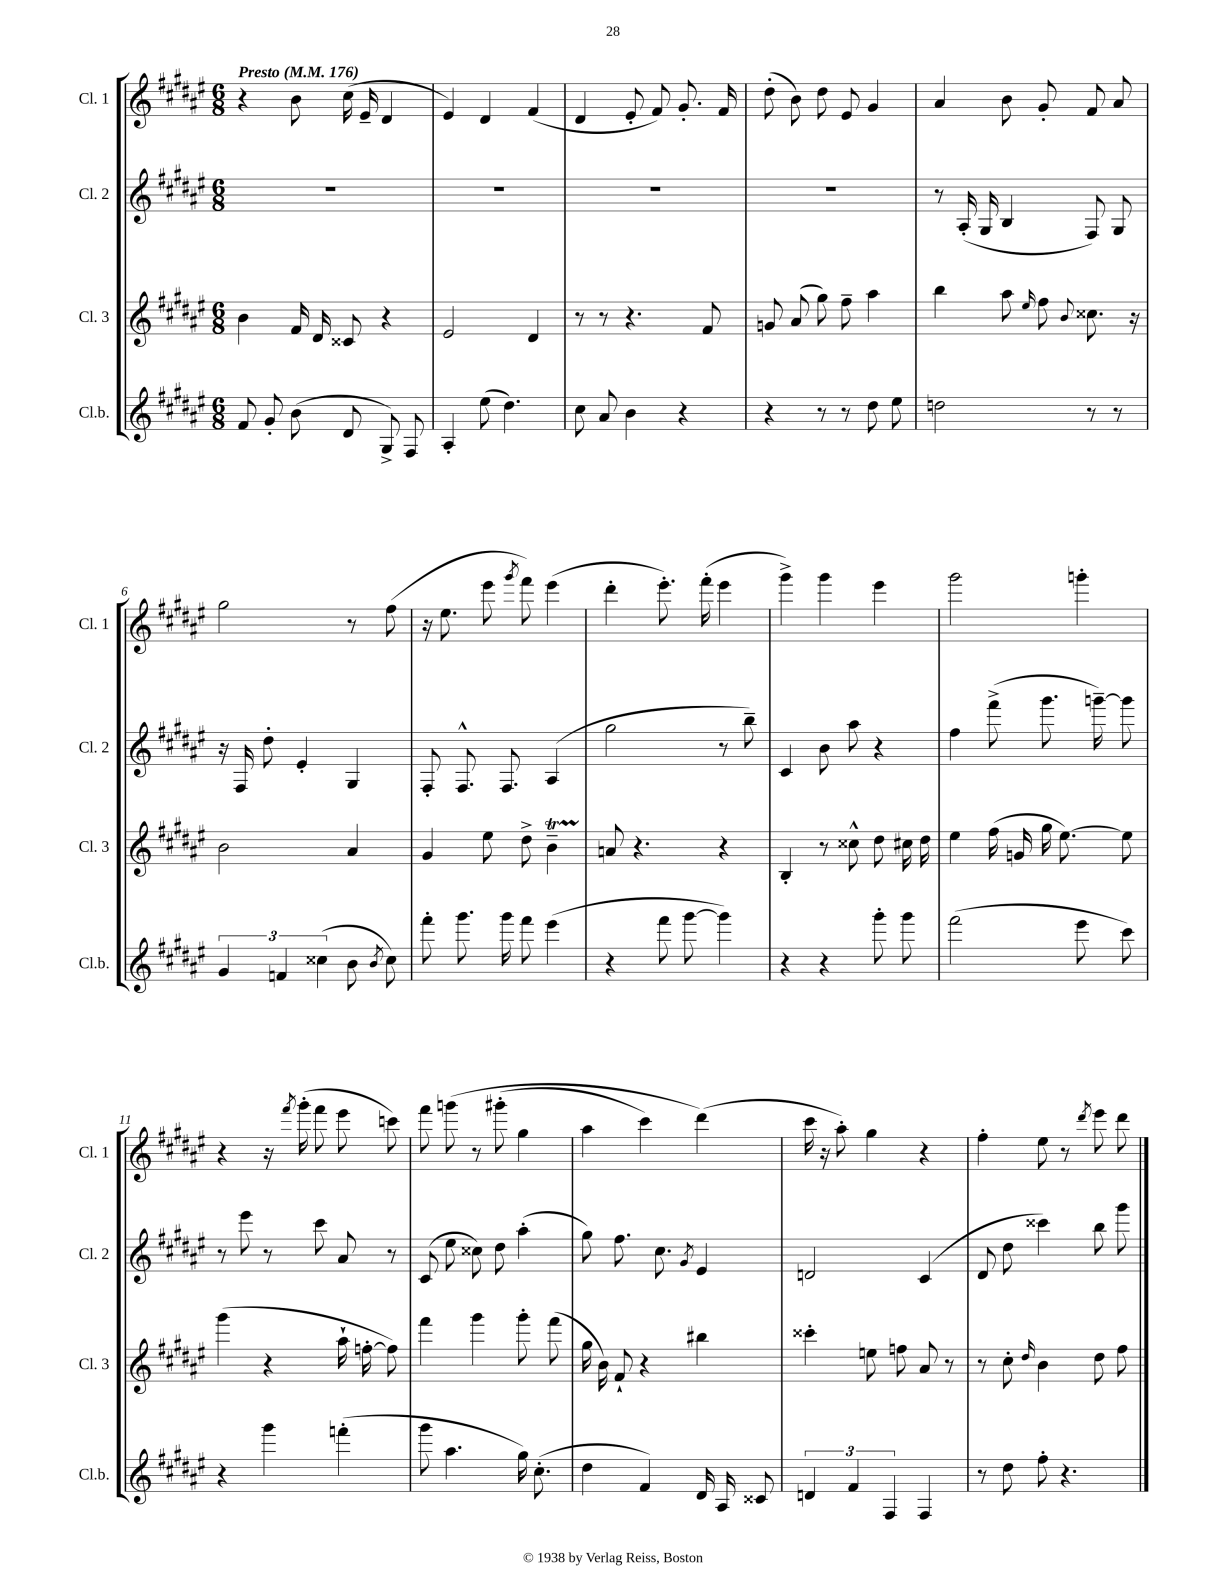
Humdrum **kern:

**kern	**kern	**kern	**kern
*part4	*part3	*part2	*part1
*staff4	*staff3	*staff2	*staff1
*I"Cl.b.	*I"Cl. 3	*I"Cl. 2	*I"Cl. 1
*I'Cl.b.	*I'Cl. 3	*I'Cl. 2	*I'Cl. 1
*clefG2	*clefG2	*clefG2	*clefG2
*k[f#c#g#d#a#e#]	*k[f#c#g#d#a#e#]	*k[f#c#g#d#a#e#]	*k[f#c#g#d#a#e#]
*M6/8	*M6/8	*M6/8	*M6/8
*MM176	*MM176	*MM176	*MM176
=1	=1	=1	=1
!	!	!	!LO:TX:a:B:t=Presto
8f#/	4b\	2.r	4r
8g#'/	.	.	.
(8b\	16f#/	.	8b\
.	16d#/	.	.
8d#/	8c##X/	.	(16cc#\
.	.	.	16e#~/
8G#^/)	4r	.	4d#/
8F#/	.	.	.
=2	=2	=2	=2
4A#'/	2e#/	2.r	4e#/)
(8ee#\	.	.	4d#/
4.dd#\)	.	.	.
.	4d#/	.	(4f#/
=3	=3	=3	=3
8cc#\	8r	2.r	4d#/
8a#/	8r	.	.
4b\	4.r	.	8e#'/
.	.	.	8f#/)
4r	.	.	8.g#'/
.	8f#/	.	.
.	.	.	16f#/
=4	=4	=4	=4
4r	8gn/	2.r	(8dd#'\
.	(8a#/	.	8b\)
8r	8gg#\)	.	8dd#\
8r	8ff#~\	.	8e#/
8dd#\	4aa#\	.	4g#/
8ee#\	.	.	.
=5	=5	=5	=5
2ddn\	4bb\	8r	4a#/
.	.	(16A#'/	.
.	.	16G#/	.
.	8aa#\	4B/	8b\
.	16qqee#/	.	.
.	8ff#\	.	8g#'/
.	8qqb/	.	.
8r	8.cc##X\	8F#/)	8f#/
8r	.	8G#/	8a#/
.	16r	.	.
!!LO:LB:g=z
=6	=6	=6	=6
6g#/	2b\	16r	2gg#\
.	.	16F#/	.
.	.	8dd#'\	.
6fn/	.	.	.
.	.	4e#'/	.
(6cc##X\	.	.	.
8b\	4a#/	4G#/	8r
8qb/	.	.	.
8cc##\)	.	.	(8ff#\
=7	=7	=7	=7
8fff#'\	4g#/	8F#'/	16r
.	.	.	8.ee#\
8.ggg#\	.	8.F#^^/	.
.	8ee#\	.	8eee#\
16ggg#\	.	8.F#/	.
.	.	.	8qggg#/
8fff#\	8dd#^\	.	8fff#\)
(4eee#\	4bT~\	(4A#/	(4eee#\
=8	=8	=8	=8
4r	8an/	2gg#\	4ddd#'\
.	4.r	.	.
8fff#\	.	.	8.eee#'\)
[8ggg#\	.	.	.
.	.	.	(16fff#'\
4ggg#\])	4r	8r	4eee#\
.	.	8bb~\)	.
=9	=9	=9	=9
4r	4B'/	4c#/	4ggg#^\)
4r	8r	8b\	4ggg#\
.	8cc##X^^\	8aa#\	.
8ggg#'\	8dd#\	4r	4eee#\
8ggg#\	16cc#X\	.	.
.	16dd#\	.	.
=10	=10	=10	=10
(2fff#\	4ee#\	4ff#\	2ggg#\
.	(16ff#\	(8fff#^\	.
.	16gn/	.	.
.	16gg#\	8.ggg#\	.
.	[8.ee#\)	.	.
8eee#\	.	.	4gggn'\
.	.	[16gggn~\)	.
8ccc#\)	8ee#\]	8ggg\]	.
!!LO:LB:g=z
=11	=11	=11	=11
4r	(4ggg#\	8r	4r
.	.	8eee#\	.
4ggg#\	4r	8r	16r
.	.	.	8qfff#/
.	.	.	(16ggg#'\
.	.	8ccc#\	8fff#\
(4fffn'\	16aa#`\	8a#/	8eee#\
.	[16ffn'\	.	.
.	8ff\])	8r	8cccn\)
=12	=12	=12	=12
8ggg#\	4fff#\	(8c#/	8fff#\
4.aa#\	.	8ee#\	(8gggn\
.	4ggg#\	8cc##X\)	8r
.	.	8dd#\	(8ggg#X'\
16gg#\)	8ggg#'\	(4aa#'\	4gg#\
(8.cc#'\	.	.	.
.	(8fff#\	.	.
=13	=13	=13	=13
4dd#\	16gg#\	8gg#\)	4aa#\
.	16b\)	.	.
.	8f#`/	8.ff#\	.
4f#/)	4r	.	4ccc#\)
.	.	8.cc#\	.
.	.	8qg#/	.
16d#/	4bb#X\	4e#/	(4ddd#\)
16A#/	.	.	.
8c##X/	.	.	.
=14	=14	=14	=14
6dn/	4ccc##X'\	2dn/	16ccc#\
.	.	.	16r
.	.	.	8aa#'\)
6f#/	.	.	.
.	8een\	.	4gg#\
6F#/	.	.	.
.	8ffn\	.	.
4F#/	8a#/	(4c#/	4r
.	8r	.	.
=15	=15	=15	=15
8r	8r	8d#/	4ff#'\
8dd#\	8cc#'\	8dd#\	.
.	16qqdd#/	.	.
8ff#'\	4b\	4ccc##X\)	8ee#\
4.r	.	.	8r
.	.	.	8qddd#/
.	8dd#\	8bb\	8eee#\
.	8ff#\	8ggg#\	8ddd#\
==	==	==	==
*-	*-	*-	*-
